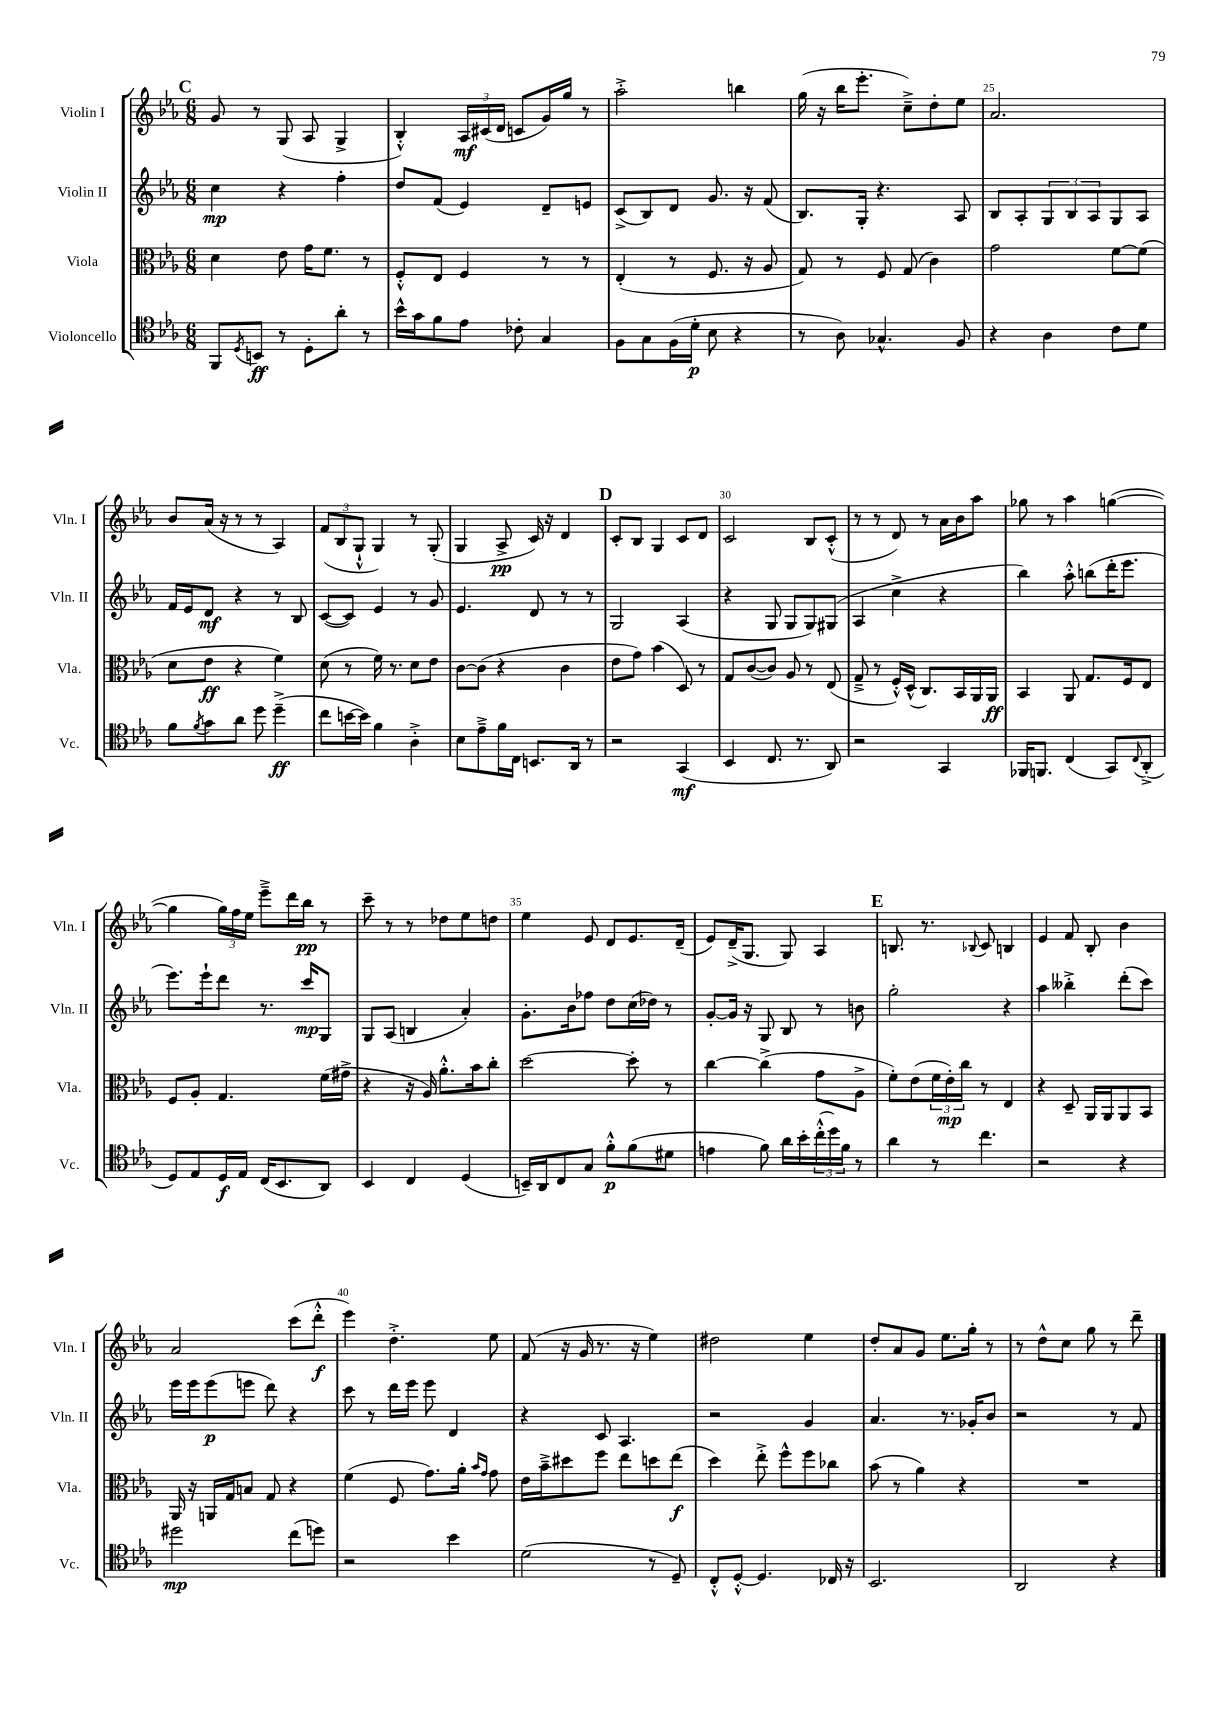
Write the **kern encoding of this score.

**kern	**dynam	**kern	**dynam	**kern	**dynam	**kern	**dynam
*part4	*part4	*part3	*part3	*part2	*part2	*part1	*part1
*staff4	*staff4	*staff3	*staff3	*staff2	*staff2	*staff1	*staff1
*I"Violoncello	*	*I"Viola	*	*I"Violin II	*	*I"Violin I	*
*I'Vc.	*	*I'Vla.	*	*I'Vln. II	*	*I'Vln. I	*
*clefC4	*	*clefC3	*	*clefG2	*	*clefG2	*
*k[b-e-a-]	*	*k[b-e-a-]	*	*k[b-e-a-]	*	*k[b-e-a-]	*
*M6/8	*	*M6/8	*	*M6/8	*	*M6/8	*
!!LO:REH:place=s1:t=C
=21	=21	=21	=21	=21	=21	=21	=21
8FF/L	.	4d\	.	4cc\	mp	8g/	.
8qD/	.	.	.	.	.	.	.
8BBn/J	ff	.	.	.	.	8r	.
8r	.	8e-\	.	4r	.	(8G/	.
8D'\L	.	16g\KL	.	.	.	8A-/	.
.	.	8.f\J	.	.	.	.	.
8a-'\J	.	.	.	4ff'\	.	4G^/	.
8r	.	8r	.	.	.	.	.
=22	=22	=22	=22	=22	=22	=22	=22
16b-^^\LL	.	8F'^^/L	.	8dd/L	.	4B-'^^/)	.
16g\J	.	.	.	.	.	.	.
8f\	.	8E-/J	.	(8f/J	.	.	.
8e-\J	.	4F/	.	4e-/)	.	24A-/LL	mf
.	.	.	.	.	.	(24c#X/	.
.	.	.	.	.	.	24d/JJ	.
8c-X'\	.	.	.	.	.	8cn/L	.
4G/	.	8r	.	8d~/L	.	16g/L)	.
.	.	.	.	.	.	16gg/JJ	.
.	.	8r	.	8en/J	.	8r	.
=23	=23	=23	=23	=23	=23	=23	=23
8F\L	.	(4E-'/	.	(8c^/L	.	2aa-'^\	.
8G\	.	.	.	8B-/)	.	.	.
(16F\L	.	8r	.	8d/J	.	.	.
16d'\JJ	p	.	.	.	.	.	.
8B-\	.	8.F/	.	8.g/	.	.	.
4r	.	.	.	.	.	4bbn\	.
.	.	16r	.	16r	.	.	.
.	.	8A-/	.	(8f/	.	.	.
=24	=24	=24	=24	=24	=24	=24	=24
8r	.	8G/)	.	8.B-/L)	.	(16gg\	.
.	.	.	.	.	.	16r	.
8A-\)	.	8r	.	.	.	16bb-\KL	.
.	.	.	.	16G'/Jk	.	8.eee-'\J	.
4.G-X^^/	.	8F/	.	4.r	.	.	.
.	.	(8G/	.	.	.	8cc~^\L)	.
.	.	4c\)	.	.	.	8dd'\	.
8F/	.	.	.	8A-/	.	8ee-\J	.
=25	=25	=25	=25	=25	=25	=25	=25
4r	.	2g\	.	8B-/L	.	2.a-/	.
.	.	.	.	8A-'/	.	.	.
4A-\	.	.	.	12G/	.	.	.
.	.	.	.	12B-/	.	.	.
.	.	.	.	12A-/	.	.	.
8c\L	.	[8f\L	.	8G/	.	.	.
8d\J	.	(8f\J]	.	8A-/J	.	.	.
!!LO:LB:g=z
=26	=26	=26	=26	=26	=26	=26	=26
8f\L	.	8d\L	.	16f/LL	.	8b-/L	.
.	.	.	.	16e-/J	.	.	.
8qf/	.	.	.	.	.	.	.
8g\	.	8e-\J	ff	8d/J	mf	(16a-/Jk	.
.	.	.	.	.	.	16r	.
8a-\J	.	4r	.	4r	.	8r	.
8dd\	.	.	.	.	.	8r	.
(4dd~^\	ff	4f\)	.	8r	.	4A-/)	.
.	.	.	.	8B-/	.	.	.
=27	=27	=27	=27	=27	=27	=27	=27
8cc\L	.	(8d\	.	([8c/L	.	(12f/L	.
.	.	.	.	.	.	12B-/	.
[16bn\L	.	8r	.	8c/J])	.	.	.
.	.	.	.	.	.	12G`^^/J	.
16b\JJ])	.	.	.	.	.	.	.
4f\	.	16f\)	.	4e-/	.	4G/)	.
.	.	8.r	.	.	.	.	.
4A-'^\	.	8d\L	.	8r	.	8r	.
.	.	8e-\J	.	8g/	.	(8G'/	.
=28	=28	=28	=28	=28	=28	=28	=28
8B-\L	.	[8c\L	.	4.e-/	.	4G/	.
8e-~^\	.	(8c\J]	.	.	.	.	.
16f\L	.	4r	.	.	.	8A-^/	pp
16C\JJ	.	.	.	.	.	.	.
8.BBn/L	.	.	.	8d/	.	16c/)	.
.	.	.	.	.	.	16r	.
.	.	4c\	.	8r	.	4d/	.
16AA-/Jk	.	.	.	.	.	.	.
8r	.	.	.	8r	.	.	.
!!LO:REH:place=s1:t=D
=29	=29	=29	=29	=29	=29	=29	=29
2r	.	8e-\L	.	2G/	.	8c'/L	.
.	.	8g\J)	.	.	.	8B-/J	.
.	.	(4b-\	.	.	.	4G/	.
(4GG/	mf	8D/)	.	(4A-/	.	8c/L	.
.	.	8r	.	.	.	8d/J	.
=30	=30	=30	=30	=30	=30	=30	=30
4BB-/	.	8G/L	.	4r	.	2c/	.
.	.	([8c/	.	.	.	.	.
8.C/	.	8c/J])	.	8G/	.	.	.
.	.	8A-/	.	8G/L	.	.	.
8.r	.	.	.	.	.	.	.
.	.	8r	.	8G/)	.	8B-/L	.
8AA-/)	.	(8E-/	.	(8G#X/J	.	(8c'^^/J	.
=31	=31	=31	=31	=31	=31	=31	=31
2r	.	8G~^/	.	4A-/	.	8r	.
.	.	8r	.	.	.	8r	.
.	.	16F'^^/LL)	.	4cc^\	.	8d/)	.
.	.	(16D^^/JJ	.	.	.	.	.
.	.	8.C/L)	.	.	.	8r	.
4GG/	.	.	.	4r	.	16a-\LL	.
.	.	16BB-/L	.	.	.	16b-\J	.
.	.	16AA-/	.	.	.	8aa-\J	.
.	.	16AA-/JJ	ff	.	.	.	.
=32	=32	=32	=32	=32	=32	=32	=32
16FF-X/KL	.	4BB-/	.	4bb-\)	.	8gg-X\	.
8.FFn/J	.	.	.	.	.	.	.
.	.	.	.	.	.	8r	.
(4C/	.	8AA-/	.	8aa-'^^\	.	4aa-\	.
.	.	8.G/L	.	(8bbn\L	.	.	.
8GG/L)	.	.	.	16ddd'\K	.	([4ggn\	.
.	.	16F/k	.	8.eee-\J	.	.	.
8qqC/	.	.	.	.	.	.	.
(8AA-'^/J	.	8E-/J	.	.	.	.	.
!!LO:LB:g=z
=33	=33	=33	=33	=33	=33	=33	=33
8D/L)	.	8F/L	.	8.eee-\L)	.	4gg\]	.
8E-/	.	8A-'/J	.	.	.	.	.
.	.	.	.	16eee-`\k	.	.	.
16D/L	f	4.G/	.	8ddd\J	.	24gg\LL)	.
.	.	.	.	.	.	24ff\	.
16E-/JJ	.	.	.	.	.	.	.
.	.	.	.	.	.	24ee-\JJ	.
(16C/KL	.	.	.	8.r	.	8eee-~^\L	.
8.BB-/	.	.	.	.	.	.	.
.	.	.	.	.	.	16ddd\L	.
.	.	.	.	16ccc/KL	mp	16bb-\JJ	pp
8AA-/J)	.	(16f\LL	.	8G/J	.	8r	.
.	.	16g#X^\JJ	.	.	.	.	.
=34	=34	=34	=34	=34	=34	=34	=34
4BB-/	.	4r	.	8G/L	.	8ccc~\	.
.	.	.	.	(8A-/J	.	8r	.
4C/	.	16r	.	4Bn/	.	8r	.
.	.	16A-/)	.	.	.	.	.
.	.	8.a-'^^\L	.	.	.	8dd-X\L	.
(4D/	.	.	.	4a-'/)	.	8ee-\	.
.	.	16b-\k	.	.	.	.	.
.	.	8cc'\J	.	.	.	8ddn\J	.
=35	=35	=35	=35	=35	=35	=35	=35
16BBn~/LL)	.	[2dd\	.	8.g'\L	.	4ee-\	.
16AA-/J	.	.	.	.	.	.	.
8C/	.	.	.	.	.	.	.
.	.	.	.	16b-\k	.	.	.
8G/J	.	.	.	8ff-X\J	.	8e-/	.
8f'^^\L	p	.	.	8dd\L	.	8d/L	.
(8f\	.	8dd'\]	.	(16cc\L	.	8.e-/	.
.	.	.	.	16dd-X\JJ)	.	.	.
8d#X\J	.	8r	.	8r	.	.	.
.	.	.	.	.	.	(16d~/Jk	.
=36	=36	=36	=36	=36	=36	=36	=36
4en\	.	[4cc\	.	[8g'/L	.	8e-/L)	.
.	.	.	.	16g/Jk]	.	(16d~^/K	.
.	.	.	.	16r	.	8.G/J	.
8f\)	.	(4cc^\]	.	8G/	.	.	.
16a-\LL	.	.	.	8B-/	.	8G/)	.
16b-'\	.	.	.	.	.	.	.
(24cc'^^\	.	8g\L	.	8r	.	4A-/	.
24dd\)	.	.	.	.	.	.	.
24f\JJ	.	.	.	.	.	.	.
8r	.	8A-^\J	.	8bn\	.	.	.
!!LO:REH:place=s1:t=E
=37	=37	=37	=37	=37	=37	=37	=37
4a-\	.	8f'\L)	.	2gg'\	.	8.Bn/	.
.	.	(8e-\	.	.	.	.	.
.	.	.	.	.	.	8.r	.
8r	.	24f\L	.	.	.	.	.
.	.	24e-'\)	mp	.	.	.	.
.	.	24cc\JJ	.	.	.	.	.
.	.	.	.	.	.	8qqB-X/	.
4.cc\	.	8r	.	.	.	8c/	.
.	.	4E-/	.	4r	.	4Bn/	.
=38	=38	=38	=38	=38	=38	=38	=38
2r	.	4r	.	4aa-\	.	4e-/	.
.	.	8D~/	.	4bb--X'^\	.	8f/	.
.	.	16AA-/LL	.	.	.	8B-'/	.
.	.	16AA-/J	.	.	.	.	.
4r	.	8AA-/	.	(8ddd'\L	.	4b-\	.
.	.	8BB-/J	.	8ccc\J)	.	.	.
!!LO:LB:g=z
=39	=39	=39	=39	=39	=39	=39	=39
2dd#X\	mp	16AA-/	.	16eee-\LL	.	2a-/	.
.	.	16r	.	16eee-\J	.	.	.
.	.	16AAn/LL	.	(8eee-\	p	.	.
.	.	16G/J	.	.	.	.	.
.	.	8Bn/J	.	8eeen\J	.	.	.
.	.	8G/	.	8ddd\)	.	.	.
(8cc\L	.	4r	.	4r	.	(8ccc\L	.
8ddn\J)	.	.	.	.	.	8ddd'^^\J	f
=40	=40	=40	=40	=40	=40	=40	=40
2r	.	(4f\	.	8ccc\	.	4eee-\)	.
.	.	.	.	8r	.	.	.
.	.	8F/	.	16ddd\LL	.	4.dd'^\	.
.	.	.	.	16eee-\JJ	.	.	.
.	.	8.g\L)	.	8eee-\	.	.	.
4b-\	.	.	.	4d/	.	.	.
.	.	16a-'\Jk	.	.	.	.	.
.	.	16qqb-/LL	.	.	.	.	.
.	.	16qqg/JJ	.	.	.	.	.
.	.	8g\	.	.	.	8ee-\	.
=41	=41	=41	=41	=41	=41	=41	=41
(2d\	.	16e-\LL	.	4r	.	(8f/	.
.	.	16b-~^\J	.	.	.	.	.
.	.	8dd#X\	.	.	.	16r	.
.	.	.	.	.	.	16g/	.
.	.	8ff\J	.	8c/	.	8.r	.
.	.	8ee-\L	.	4.A-/	.	.	.
.	.	.	.	.	.	16r	.
8r	.	8ddn\	.	.	.	4ee-\)	.
8D~/)	.	(8ee-\J	f	.	.	.	.
=42	=42	=42	=42	=42	=42	=42	=42
8C'^^/L	.	4dd\)	.	2r	.	2dd#X\	.
[8D'^^/J	.	.	.	.	.	.	.
4.D/]	.	8ee-'^\	.	.	.	.	.
.	.	8ff^^\L	.	.	.	.	.
.	.	8ff\	.	4g/	.	4ee-\	.
16C-X/	.	8cc-X\J	.	.	.	.	.
16r	.	.	.	.	.	.	.
=43	=43	=43	=43	=43	=43	=43	=43
2.BB-/	.	(8b-\	.	4.a-/	.	8dd'/L	.
.	.	8r	.	.	.	8a-/	.
.	.	4a-\)	.	.	.	8g/J	.
.	.	.	.	8.r	.	8.ee-\L	.
.	.	4r	.	.	.	.	.
.	.	.	.	16g-X'/KL	.	16gg'\Jk	.
.	.	.	.	8b-/J	.	8r	.
=44	=44	=44	=44	=44	=44	=44	=44
2AA-/	.	2.r	.	2r	.	8r	.
.	.	.	.	.	.	8dd^^\L	.
.	.	.	.	.	.	8cc\J	.
.	.	.	.	.	.	8gg\	.
4r	.	.	.	8r	.	8r	.
.	.	.	.	8f/	.	8ddd~\	.
==	==	==	==	==	==	==	==
*-	*-	*-	*-	*-	*-	*-	*-
